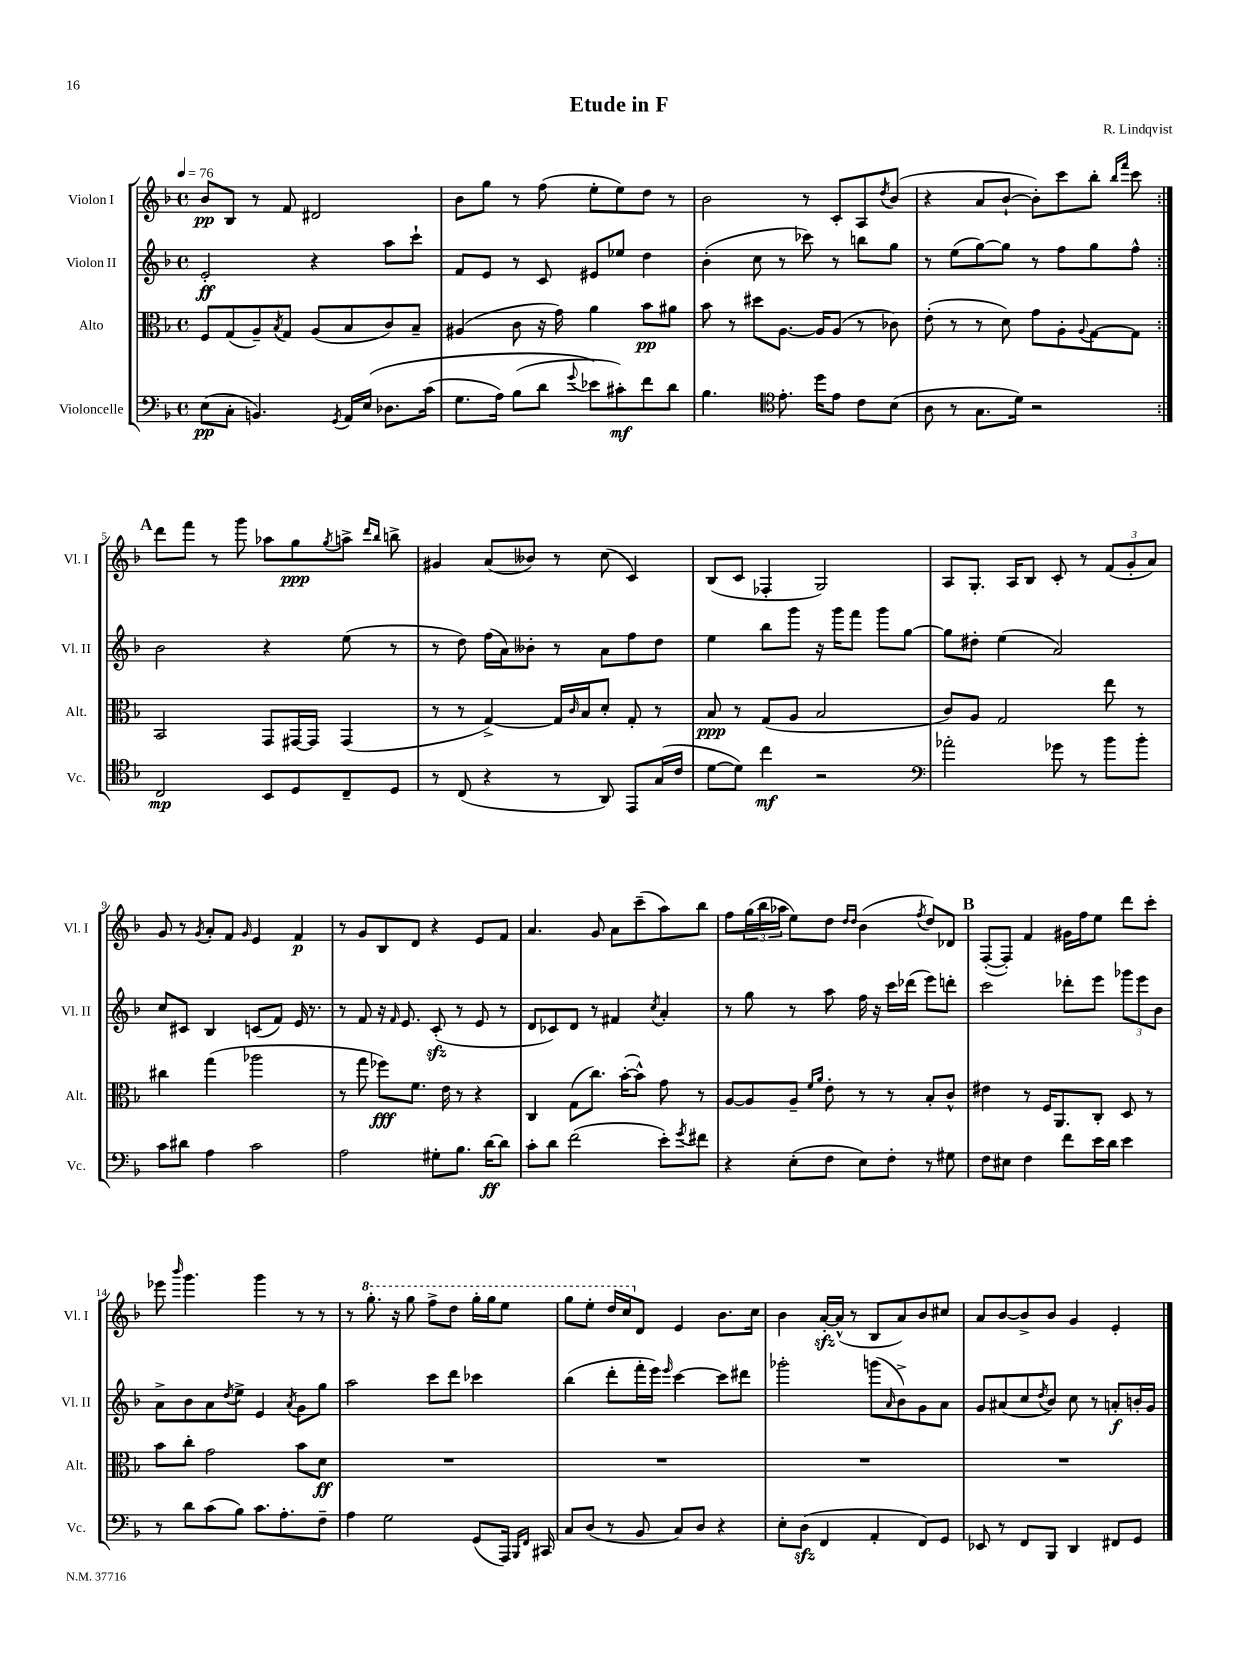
\header { title = "Etude in F" composer = "R. Lindqvist" }
<<
\new StaffGroup <<
\new Staff = "s0" \with { instrumentName = "Violon I" shortInstrumentName = "Vl. I" } {
    \clef treble \key f \major \defaultTimeSignature \time 4/4 \tempo 4 = 76
    \repeat volta 2 { bes'8\pp bes8 r8 f'8 dis'2 |
    bes'8 g''8 r8 f''8( e''8-. e''8) d''8 r8 |
    bes'2 r8 c'8-. a8 \acciaccatura { d''8 } bes'8( |
    r4 a'8 bes'8~-! bes'8-.) c'''8 bes''8-. \grace { bes''16 f'''16 } c'''8 | }
    \mark \markup { \bold "A" } d'''8 f'''8 r8 g'''8 aes''8 g''8\ppp \acciaccatura { g''8 } a''8-> \grace { d'''16 bes''16 } b''8-> |
    gis'4 a'8( beses'8) r8 c''8( c'4) |
    bes8( c'8 fes4-. g2) |
    a8 g8.-. a16 bes8 c'8-. r8 \tuplet 3/2 { f'8( g'8-. a'8) } |
    g'8 r8 \acciaccatura { g'8 } a'8-. f'8 \grace { g'16 } e'4 f'4\p |
    r8 g'8 bes8 d'8 r4 e'8 f'8 |
    a'4. g'8 a'8 c'''8--( a''8) bes''8 |
    f''8 \tuplet 3/2 { g''16( bes''16 aes''16 } e''8) d''8 \grace { d''16 d''16 } bes'4( \acciaccatura { f''8 } d''8) des'8 |
    \mark \markup { \bold "B" } f8~-.( f8-.) f'4 gis'16 f''16 e''8 d'''8 c'''8-. |
    ees'''8 \grace { bes'''16 } g'''4. g'''4 r8 r8 |
    r8 \ottava #1 g'''8.-. r16 g'''8 f'''8-> d'''8 g'''16-. g'''16 e'''8 |
    g'''8 e'''8-. d'''16 c'''16 \ottava #0 d'8 e'4 bes'8. c''16 |
    bes'4 a'16~-.\sfz a'16-^( r8 bes8 a'8) bes'8 cis''8 |
    a'8 bes'8~ bes'8-> bes'8 g'4 e'4-. \bar "|." |
}
\new Staff = "s1" \with { instrumentName = "Violon II" shortInstrumentName = "Vl. II" } {
    \clef treble \key f \major \defaultTimeSignature \time 4/4
    \repeat volta 2 { e'2-.\ff r4 a''8 c'''8-! |
    f'8 e'8 r8 c'8 eis'8 ees''8 d''4 |
    bes'4-.( c''8 r8 ces'''8) r8 b''8 g''8 |
    r8 e''8( g''8~) g''8 r8 f''8 g''8 f''8-^ | }
    \mark \markup { \bold "A" } bes'2 r4 e''8( r8 |
    r8 d''8) f''16( a'16) beses'8-. r8 a'8 f''8 d''8 |
    e''4 bes''8 g'''8 r16 g'''16 f'''8 g'''8 g''8~ |
    g''8 dis''8-. e''4( a'2) |
    c''8 cis'8 bes4 c'8( f'8) e'16 r8. |
    r8 f'8 r16 \grace { f'16 } e'8. c'8-.\sfz( r8 e'8 r8 |
    d'8 ces'8) d'8 r8 fis'4 \acciaccatura { c''8 } a'4-. |
    r8 g''8 r8 a''8 f''16 r16 c'''16 des'''16( e'''8) d'''8-. |
    \mark \markup { \bold "B" } c'''2 des'''8-. e'''8 \tuplet 3/2 { ges'''8 e'''8 bes'8 } |
    a'8-> bes'8 a'8 \acciaccatura { d''8 } e''8-> e'4 \acciaccatura { a'8 } g'8 g''8 |
    a''2 c'''8 d'''8 ces'''4 |
    bes''4( d'''8-. f'''16-. e'''16) \grace { e'''16 } c'''4~ c'''8 dis'''8 |
    ges'''2-. g'''8( \grace { a'16 } bes'8->) g'8 a'8 |
    g'8 ais'8( c''8 \acciaccatura { d''8 } bes'8) c''8 r8 a'8-.\f b'16-. g'16 \bar "|." |
}
\new Staff = "s2" \with { instrumentName = "Alto" shortInstrumentName = "Alt." } {
    \clef alto \key f \major \defaultTimeSignature \time 4/4
    \repeat volta 2 { f8 g8( a8--) \acciaccatura { bes8 } g8 a8( bes8 c'8) bes8-- |
    ais4( c'8 r16 g'16) a'4 bes'8\pp ais'8 |
    bes'8 r8 dis''8 a8.~ a16 a8( r8 ces'8) |
    e'8-.( r8 r8 d'8) g'8 a8-. \appoggiatura { a8 } g8~ g8 | }
    \mark \markup { \bold "A" } bes,2 g,8 gis,16~ gis,16 gis,4( |
    r8 r8 g4~->) g16 \grace { c'16 } bes16 d'8-. g8-. r8 |
    bes8\ppp r8 g8( a8 bes2 |
    c'8) a8 g2 e''8 r8 |
    cis''4 g''4( aes''2 |
    r8 g''8 fes''8\fff) f'8. e'16 r8 r4 |
    c4 g8( c''8.) bes'16~-.( bes'8-^) g'8 r8 |
    a8~ a8 a8-- \grace { f'16 a'16 } e'8-. r8 r8 bes8-. c'8-^ |
    \mark \markup { \bold "B" } eis'4 r8 f16 a,8. c8-. d8 r8 |
    bes'8 c''8-. g'2 bes'8 d'8\ff |
    R1 |
    R1 |
    R1 |
    R1 \bar "|." |
}
\new Staff = "s3" \with { instrumentName = "Violoncelle" shortInstrumentName = "Vc." } {
    \clef bass \key f \major \defaultTimeSignature \time 4/4
    \repeat volta 2 { e8\pp( c8-. b,4.) \acciaccatura { g,8 } a,16 e16\( des8. c'16( |
    g8. a16) bes8( d'8 \appoggiatura { g'8 } ees'8\) cis'8-.\mf) f'8 d'8 |
    bes4. \clef tenor e'8.-. d''16 e'8 c'8 bes8( |
    a8 r8 g8. d'16) r2 | }
    \mark \markup { \bold "A" } c2\mp bes,8 d8 c8-- d8 |
    r8 c8( r4 r8 a,8) e,8 g16( c'16 |
    d'8~ d'8) c''4\mf r2 |
    \clef bass aes'2-. ges'8 r8 bes'8 bes'8-. |
    c'8 dis'8 a4 c'2 |
    a2 gis8-. bes8. d'16~\ff d'8 |
    c'8-. d'8 f'2( e'8-.) \acciaccatura { g'8 } fis'8 |
    r4 e8-.( f8 e8) f8-. r8 gis8 |
    \mark \markup { \bold "B" } f8 eis8 f4 f'8 e'16 d'16 e'4 |
    r8 d'8 c'8( bes8) c'8. a8.-. f8-- |
    a4 g2 g,8( a,,16) \grace { bes,,16 f,16 } cis,16 |
    c8 d8( r8 bes,8 c8) d8 r4 |
    e8-. d8\sfz( f,4 a,4-. f,8) g,8 |
    ees,8 r8 f,8 bes,,8 d,4 fis,8 g,8 \bar "|." |
}
>>
>>
